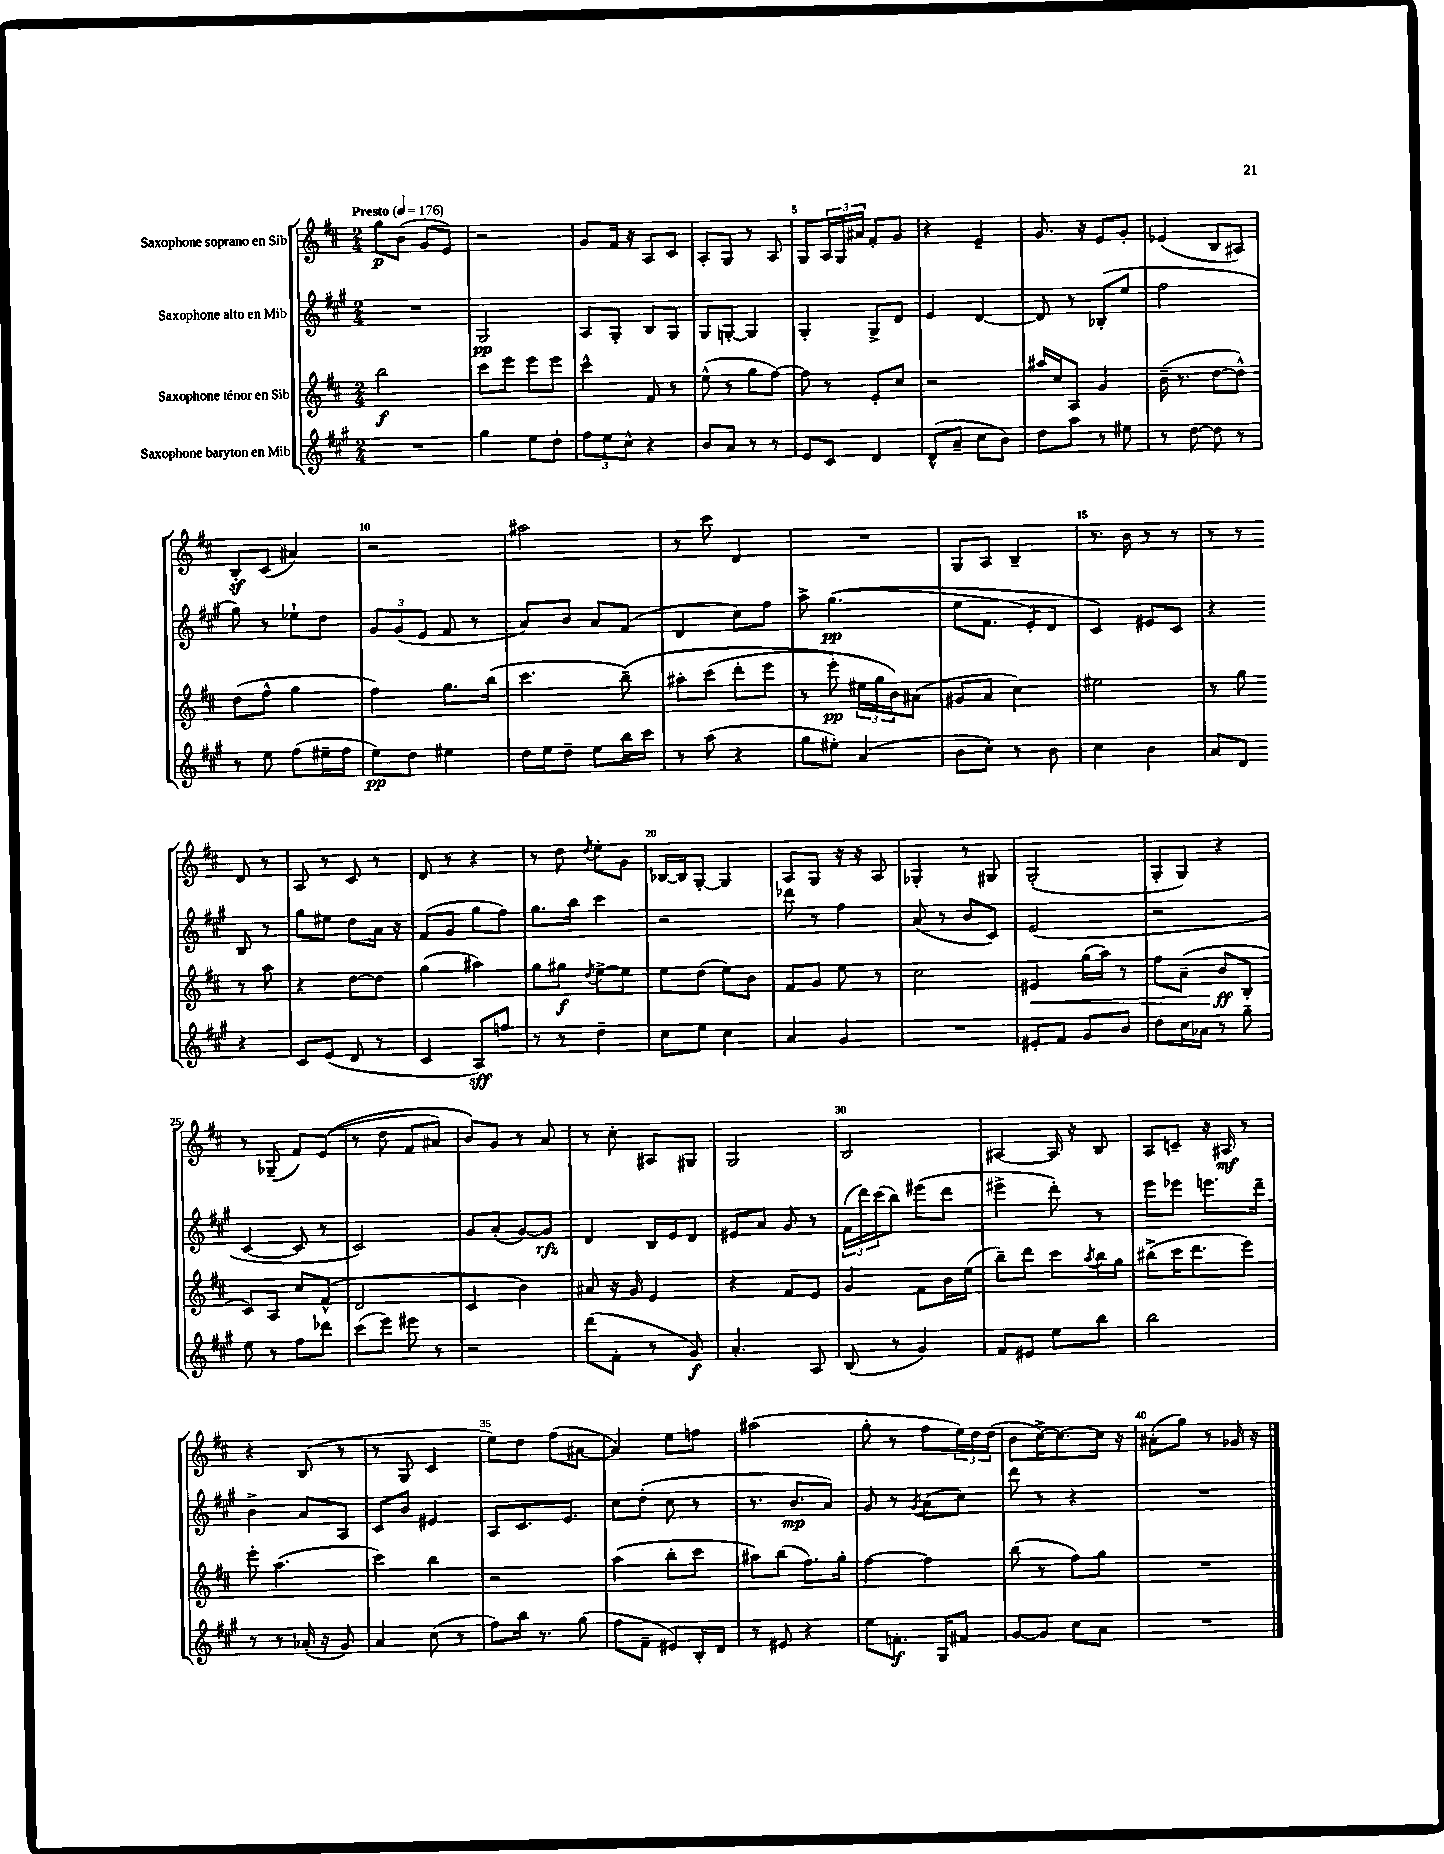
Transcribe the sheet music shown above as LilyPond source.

<<
\new StaffGroup <<
\new Staff = "s0" \with { instrumentName = "Saxophone soprano en Sib" } {
    \clef treble \key d \major \numericTimeSignature \time 2/4 \tempo "Presto" 4 = 176
    g''8\p b'8( g'8 e'8) |
    r2 |
    g'8 fis'16 r16 a8 cis'8 |
    a8-. g8 r8 a8 |
    g8 \tuplet 3/2 { a16 g16 ais'16 } fis'8-. g'8 |
    r4 e'4-- |
    g'8. r16 e'8 g'8-. |
    ees'4( b8 ais8) |
    b8-.\sf cis'8( ais'4) |
    r2 |
    ais''2 |
    r8 cis'''8 d'4 |
    R2 |
    g8 a8 b4-- |
    r8. b'16 r8 r8 |
    r8 r8 d'8 r8 |
    a8 r8 cis'8 r8 |
    d'8 r8 r4 |
    r8 d''8 \acciaccatura { d''8 } e''8-. g'8 |
    bes16~ bes16 g8~-. g4 |
    a8 g8 r16 r16 a8 |
    ges4-. r8 gis8 |
    g2-.( |
    g8-. g8) r4 |
    r8 ges8--( fis'8) e'8(\( |
    r8 d''8 fis'8 ais'8) |
    b'8\) g'8 r8 a'8 |
    r8 cis''8-. ais8 gis8 |
    g2 |
    b2 |
    ais4~ ais16 r16 b8 |
    a8 c'8-- r16 ais16\mf r8 |
    r4 b8( r8 |
    r8 g8 cis'4 |
    e''8) d''8 fis''8( ais'8~ |
    ais'4) e''8 f''8 |
    ais''2( |
    g''8-. r8 fis''8 \tuplet 3/2 { e''16) d''16 d''16( } |
    b'8 cis''16~->) cis''8.~ cis''16 r16 |
    ais'8-.( g''8) r8 ges'16 r16 \bar "|." |
}
\new Staff = "s1" \with { instrumentName = "Saxophone alto en Mib" } {
    \clef treble \key a \major \numericTimeSignature \time 2/4
    R2 |
    gis2\pp |
    a8 gis8-. b8 gis8 |
    gis8 g8~-. g4 |
    gis4-. gis8-> d'8 |
    e'4 d'4~ |
    d'8 r8 bes8-.( e''8 |
    fis''2 |
    gis''8) r8 ees''8-! d''8 |
    \tuplet 3/2 { gis'8 gis'8( e'8 } fis'8 r8 |
    a'8) b'8 a'8 fis'8( |
    d'4 cis''8) fis''8 |
    a''8-> gis''4.\pp(\( |
    e''8 fis'8. e'16-.) d'8 |
    cis'4\) eis'8 cis'8 |
    r4 b8 r8 |
    gis''8 eis''8 d''8 a'16 r16 |
    fis'8( gis'8 gis''8 fis''8) |
    gis''8. b''16 cis'''4 |
    r2 |
    des'''8 r8 fis''4 |
    a'8( r8 b'8 cis'8) |
    e'2( |
    r2 |
    cis'4~ cis'8 r8 |
    cis'2) |
    gis'8 a'8-.( gis'8~) gis'8\rfz |
    d'4 b16 e'16 d'8 |
    eis'8 a'8 gis'8 r8 |
    \tuplet 3/2 { fis'16( d'''16) cis'''16( } b''8) eis'''8( d'''8 |
    eis'''4-> d'''8-.) r8 |
    e'''8 ees'''8 e'''8. d'''16-- |
    b'4-> a'8 a8 |
    cis'8 b'8 eis'4 |
    a8 cis'8. e'8. |
    cis''8 d''8-.( cis''8 r8 |
    r8. b'8.\mp a'8) |
    gis'8 r8 \acciaccatura { gis'8 } a'8( cis''8) |
    d'''8 r8 r4 |
    R2 \bar "|." |
}
\new Staff = "s2" \with { instrumentName = "Saxophone ténor en Sib" } {
    \clef treble \key d \major \numericTimeSignature \time 2/4
    b''2\f |
    cis'''8 e'''8 e'''8 e'''8 |
    cis'''4-^ fis'8 r8 |
    e''8-^( r8 g''8 fis''8~) |
    fis''8 r8 e'8-. cis''8 |
    r2 |
    ais''16 cis''16 a8 g'4 |
    b'16--( r8. d''8~ d''8-^) |
    d''8( fis''8-^ g''4 |
    fis''4) g''8. b''16( |
    cis'''4. b''8--)\( |
    ais''8-. cis'''8( d'''8-. e'''8 |
    r8 e'''8-.\pp) \tuplet 3/2 { eis''16 g''16 b'16\) } ais'8( |
    gis'8 a'8 cis''4) |
    eis''2 |
    r8 g''8 r8 a''8 |
    r4 d''8~ d''8 |
    g''4( ais''4) |
    g''8 gis''8\f \acciaccatura { d''8 } e''8~-> e''8 |
    e''8 d''8( e''8) b'8 |
    fis'8 g'8 e''8 r8 |
    cis''2 |
    eis'4\< g''16( a''16) r8 |
    fis''8 a'8--( b'8\ff\! b8-. |
    cis'8) a8 cis''8 fis'8-^( |
    d'2 |
    cis'4 b'4) |
    ais'8 r16 g'16 e'4 |
    r4 fis'8 e'8 |
    g'4 fis'8 b'16 e''16( |
    b''8--) d'''8 cis'''8 \acciaccatura { a''8 } b''16 g''16 |
    bis''8->( cis'''16 d'''8. e'''8) |
    e'''8-. a''4.( |
    cis'''4) b''4 |
    r2 |
    a''4( b''8-. cis'''8 |
    ais''8) b''8( fis''8.) g''16-. |
    fis''4~ fis''4 |
    b''8( r8 fis''8) g''8 |
    R2 \bar "|." |
}
\new Staff = "s3" \with { instrumentName = "Saxophone baryton en Mib" } {
    \clef treble \key a \major \numericTimeSignature \time 2/4
    R2 |
    gis''4 e''8 d''8-. |
    \tuplet 3/2 { fis''8 e''8 cis''8-^ } r4 |
    b'8 a'8 r8 r8 |
    e'8 cis'8 d'4 |
    d'8-^( a'8-- cis''8 b'8) |
    d''8 a''8 r8 eis''8 |
    r8 d''8~ d''8 r8 |
    r8 e''8 fis''8( eis''16-- fis''16 |
    e''8\pp) d''8 eis''4 |
    d''16 e''16 d''8-- e''8 b''16 cis'''16 |
    r8 a''8( r4 |
    gis''8 eis''8-.) a'4( |
    b'8 cis''8-.) r8 b'8 |
    cis''4 b'4 |
    a'8 d'8 r4 |
    cis'8 e'8( d'8 r8 |
    cis'4 a8\sff) f''8 |
    r8 r8 d''4-- |
    cis''8 e''8 cis''4 |
    a'4 gis'4 |
    R2 |
    eis'8-. fis'8 gis'8 b'8 |
    d''8 cis''16 aes'16 r8 gis''8-- |
    e''8 r8 fis''8 des'''8 |
    cis'''8( e'''8) eis'''8 r8 |
    r2 |
    d'''8( fis'8-. r8 gis'8\f) |
    a'4.-. a8 |
    b8( r8 gis'4) |
    fis'8 eis'8 e''8 b''8 |
    b''2 |
    r8 r8 aes'16-.( r16 gis'8) |
    a'4 cis''8( r8 |
    fis''8) b''16 r8. gis''8( |
    fis''8 fis'8-- eis'8) b16-. d'16 |
    r8 eis'8 r4 |
    e''8 f'8.-.\f gis16 fis'8 |
    gis'8~ gis'8 cis''8 a'8 |
    R2 \bar "|." |
}
>>
>>
\layout { \context { \Score \override BarNumber.break-visibility = ##(#f #t #t) barNumberVisibility = #(every-nth-bar-number-visible 5) } }
